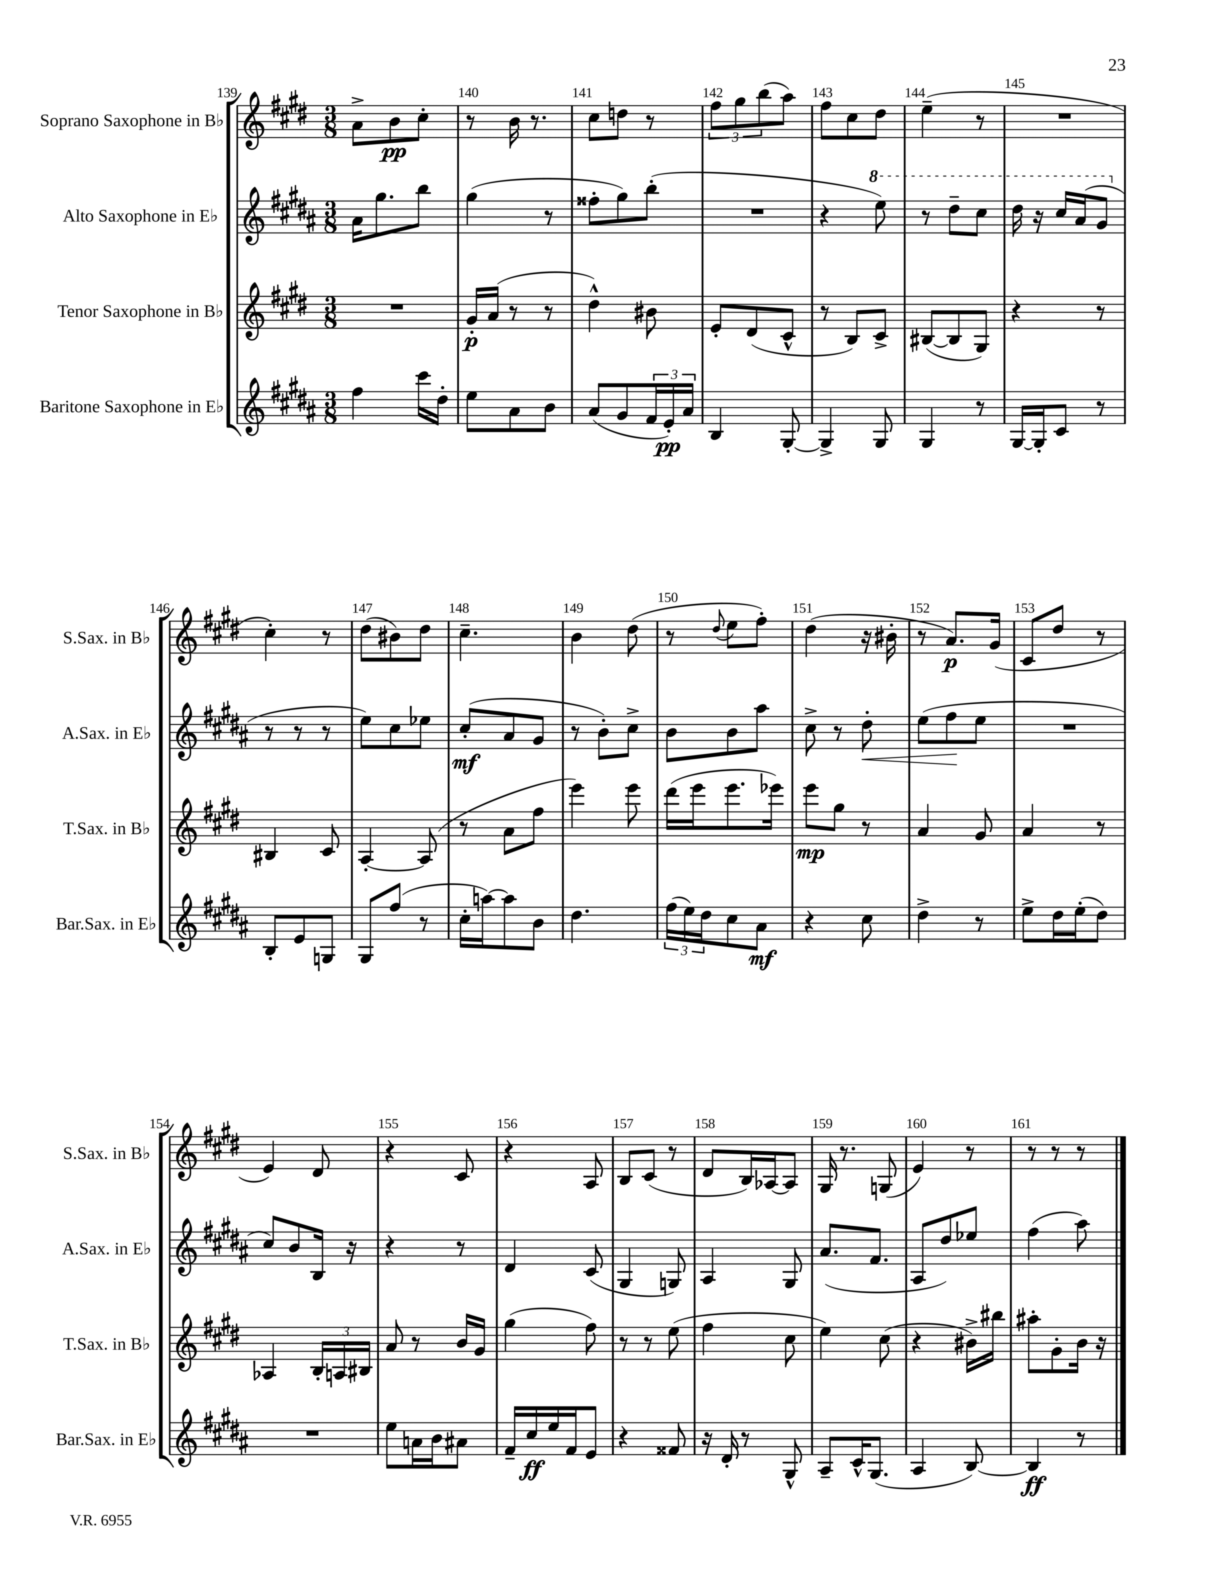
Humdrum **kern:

**kern	**kern	**kern	**kern
*staff4	*staff3	*staff2	*staff1
*clefG2	*clefG2	*clefG2	*clefG2
*k[f#c#g#d#a#]	*k[f#c#g#d#]	*k[f#c#g#d#a#]	*k[f#c#g#d#]
*M3/8	*M3/8	*M3/8	*M3/8
4ff#	4.r	16a#	8a^
.	.	8.gg#	.
.	.	.	8b
16ccc#	.	8bb	8cc#'
16dd#'	.	.	.
=	=	=	=
8ee	16g#'	(4gg#	8r
.	(16a	.	.
8a#	8r	.	16b
.	.	.	8.r
8b	8r	8r	.
=	=	=	=
(8a#	4dd#^^)	8ff##'	8cc#
8g#	.	8gg#)	8dd
24f#	8b#	(8bb'	8r
24e')	.	.	.
24a#	.	.	.
=	=	=	=
4B	8e'	4.r	12ff#
.	.	.	12gg#
.	(8d#	.	.
.	.	.	(12bb
[8G#'	8c#^^	.	8aa)
=	=	=	=
4G#^]	8r	4r	8ff#
.	8B)	.	8cc#
8G#	8c#^	8eee)	8dd#
=	=	=	=
4G#	([8B#	8r	(4ee~
.	8B#]	8ddd#~	.
8r	8G#)	8ccc#	8r
=	=	=	=
[16G#	4r	16ddd#	4.r
16G#']	.	16r	.
8c#	.	16ccc#	.
.	.	(16aa#	.
8r	8r	8gg#	.
=	=	=	=
8B'	4B#	8r	4cc#')
8e	.	8r	.
8G	8c#	8r	8r
=	=	=	=
8G#	[4A'	8ee)	(8dd#
(8ff#	.	8cc#	8b#)
8r	(8A]	8ee-	8dd#
=	=	=	=
16cc#'	8r	(8cc#'	4.cc#~
[16aa)	.	.	.
8aa]	8a	8a#	.
8b	8ff#	8g#	.
=	=	=	=
4.dd#	4eee)	8r	4b
.	.	8b')	.
.	8eee	8cc#^	(8dd#
=	=	=	=
(24ff#	(16ddd#	8b	8r
24ee)	.	.	.
.	16eee	.	.
24dd#	.	.	.
.	.	.	8qqdd#
8cc#	8.eee	8b	8ee
8a#	.	8aa#	8ff#')
.	16eee-)	.	.
=	=	=	=
4r	8eee	8cc#^	(4dd#
.	8gg#	8r	.
8cc#	8r	8dd#'	16r
.	.	.	16b#'
=	=	=	=
4dd#^	4a	(8ee	8r
.	.	8ff#	8.a)
8r	8g#	8ee	.
.	.	.	(16g#
=	=	=	=
8ee^	4a	4.r	8c#
16dd#	.	.	8dd#
(16ee'	.	.	.
8dd#)	8r	.	8r
=	=	=	=
4.r	4A-	8cc#)	4e)
.	.	8b	.
.	24B'	16B	8d#
.	24A	.	.
.	.	16r	.
.	24B#	.	.
=	=	=	=
8ee	8a	4r	4r
16a	8r	.	.
16b	.	.	.
8a#	16b	8r	8c#
.	16g#	.	.
=	=	=	=
16f#~	(4gg#	4d#	4r
16cc#	.	.	.
16ee	.	.	.
16f#	.	.	.
8e	8ff#)	(8c#	8A
=	=	=	=
4r	8r	4G#	8B
.	8r	.	(8c#
8f##	(8ee	8G)	8r
=	=	=	=
16r	4ff#	4A#	8d#
16d#'	.	.	.
8r	.	.	16B)
.	.	.	[16A-
8G#^^	8cc#	8G#	8A-]
=	=	=	=
8A#~	4ee)	(8.a#	16G#
.	.	.	8.r
16c#^^	.	.	.
(8.G#	.	8.f#	.
.	(8cc#	.	(8G
=	=	=	=
4A#	4r	8A#	4e)
.	.	8dd#)	.
[8B)	16b#^)	8ee-	8r
.	16bb#	.	.
=	=	=	=
4B]	8aa#'	(4ff#	8r
.	8g#'	.	8r
8r	16b	8aa#)	8r
.	16r	.	.
==	==	==	==
*-	*-	*-	*-
